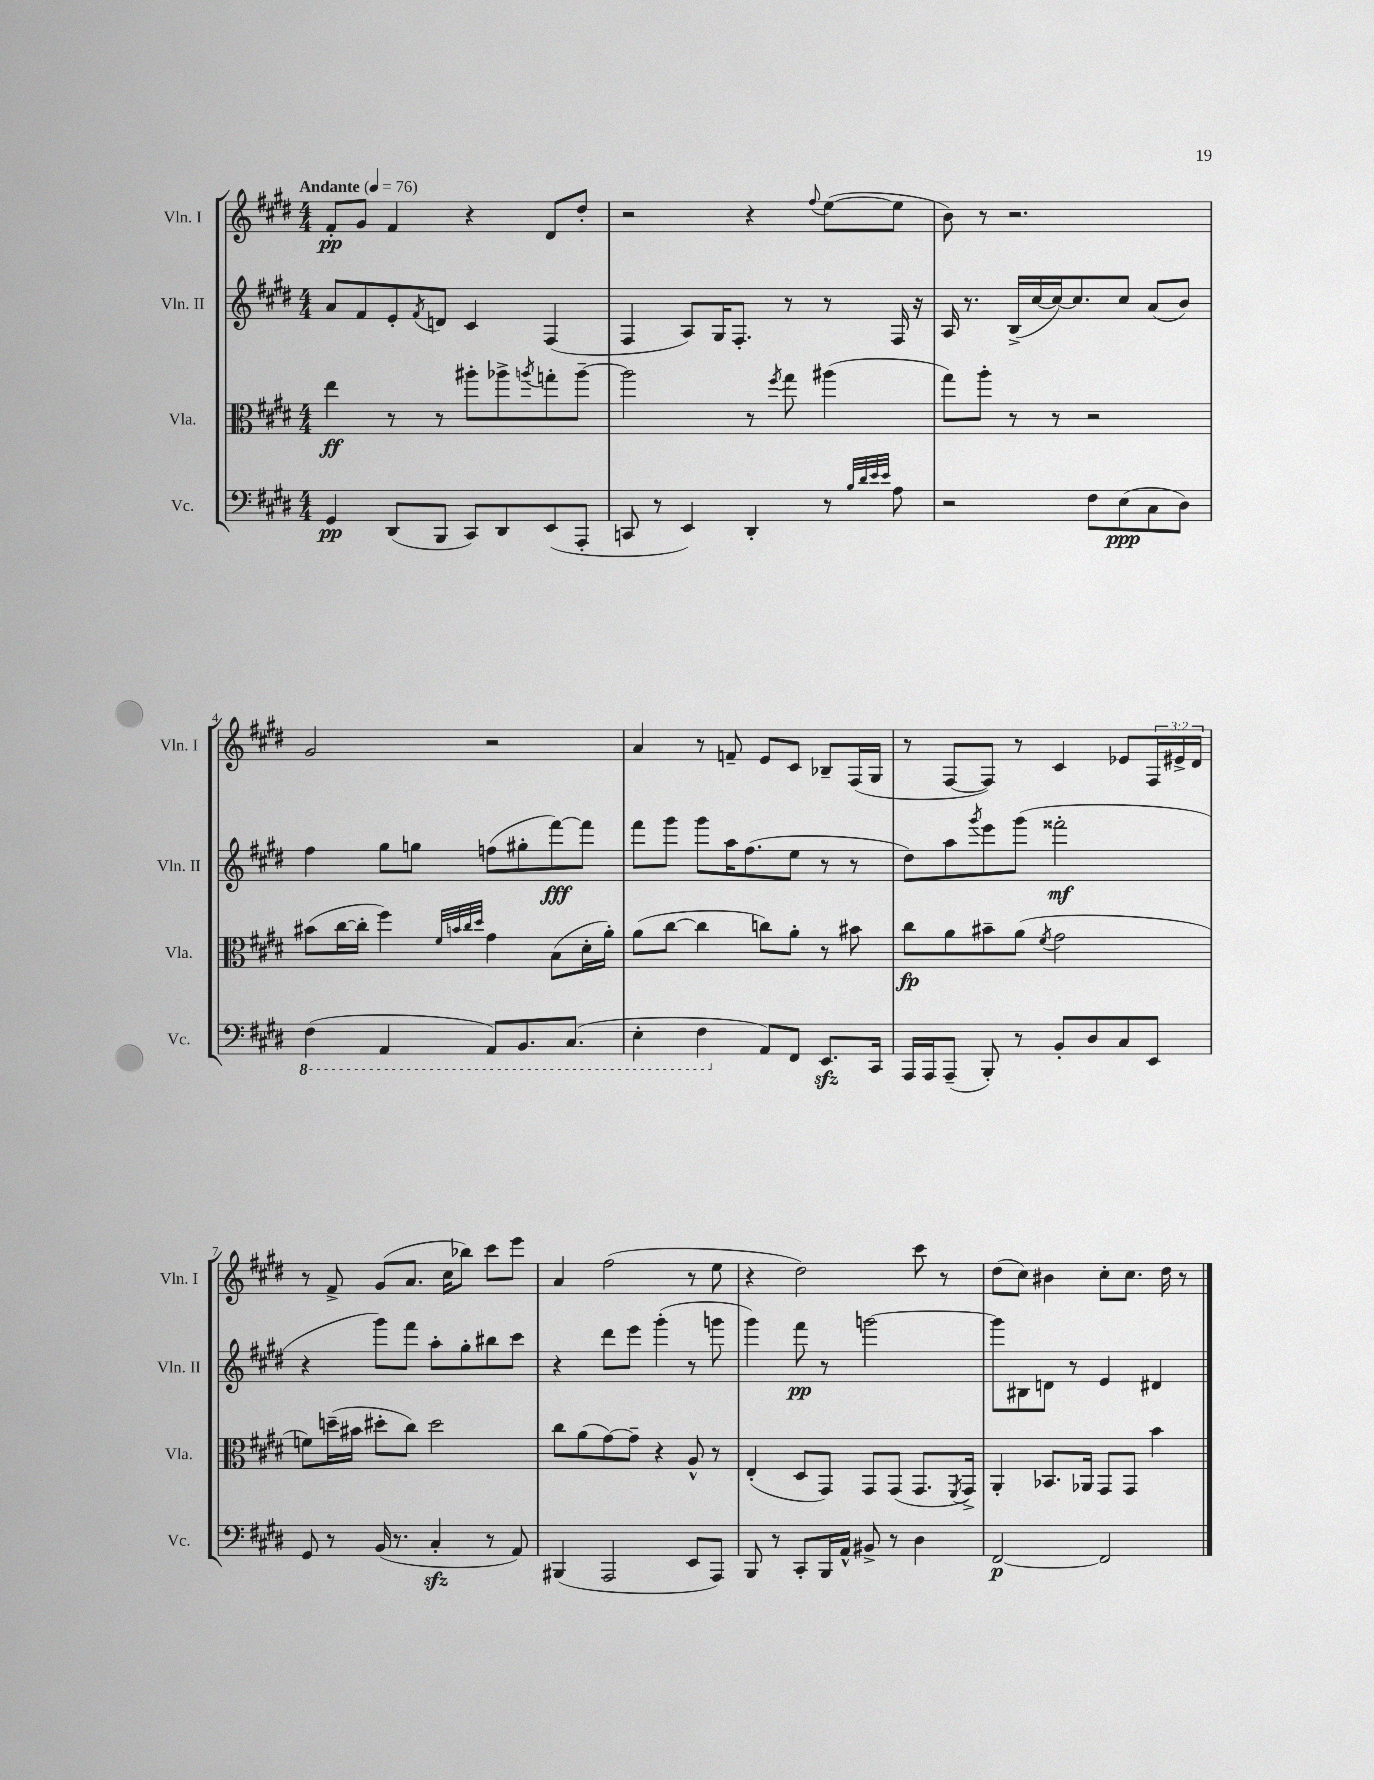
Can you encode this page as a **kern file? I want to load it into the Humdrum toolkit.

**kern	**dynam	**kern	**dynam	**kern	**dynam	**kern	**dynam
*part4	*part4	*part3	*part3	*part2	*part2	*part1	*part1
*staff4	*staff4	*staff3	*staff3	*staff2	*staff2	*staff1	*staff1
*I"Vc.	*	*I"Vla.	*	*I"Vln. II	*	*I"Vln. I	*
*I'Vc.	*	*I'Vla.	*	*I'Vln. II	*	*I'Vln. I	*
*clefF4	*	*clefC3	*	*clefG2	*	*clefG2	*
*k[f#c#g#d#]	*	*k[f#c#g#d#]	*	*k[f#c#g#d#]	*	*k[f#c#g#d#]	*
*M4/4	*	*M4/4	*	*M4/4	*	*M4/4	*
*MM76	*	*MM76	*	*MM76	*	*MM76	*
=1	=1	=1	=1	=1	=1	=1	=1
!	!	!	!	!	!	!LO:TX:a:B:t=Andante	!
4GG#/	pp	4ee\	ff	8a/L	.	8f#'/L	pp
.	.	.	.	8f#/	.	8g#/J	.
(8DD#/L	.	8r	.	8e'/	.	4f#/	.
.	.	.	.	8qf#/	.	.	.
8BBB/J	.	8r	.	8dn/J	.	.	.
8CC#/L)	.	8aa#X'\L	.	4c#/	.	4r	.
8DD#/	.	8aa-X^\	.	.	.	.	.
.	.	8qaan/	.	.	.	.	.
(8EE/	.	8ggn'\	.	(4F#/	.	8d#/L	.
8AAA'/J	.	[8aa~\J	.	.	.	8dd#'/J	.
=2	=2	=2	=2	=2	=2	=2	=2
8CCn/	.	2aa\]	.	4F#/	.	2r	.
8r	.	.	.	.	.	.	.
4EE/)	.	.	.	8A/L)	.	.	.
.	.	.	.	16G#/K	.	.	.
.	.	.	.	8.F#'/J	.	.	.
4DD#'/	.	8r	.	.	.	4r	.
.	.	8qff#/	.	.	.	.	.
.	.	8gg#\	.	8r	.	.	.
.	.	.	.	.	.	8qqff#/	.
8r	.	(4aa#X\	.	8r	.	([8ee\L	.
32qqB/LLL	.	.	.	.	.	.	.
32qqd#/	.	.	.	.	.	.	.
32qqe/	.	.	.	.	.	.	.
32qqe/JJJ	.	.	.	.	.	.	.
8A\	.	.	.	16F#/	.	8ee\J]	.
.	.	.	.	16r	.	.	.
=3	=3	=3	=3	=3	=3	=3	=3
2r	.	8gg#\L)	.	16A/	.	8b\)	.
.	.	.	.	8.r	.	.	.
.	.	8aa'\J	.	.	.	8r	.
.	.	8r	.	(16B^/LL	.	2.r	.
.	.	.	.	[16cc#/	.	.	.
.	.	8r	.	16cc#/J_)	.	.	.
.	.	.	.	8.cc#/]	.	.	.
8F#\L	.	2r	.	.	.	.	.
(8E\	ppp	.	.	8cc#/J	.	.	.
8C#\	.	.	.	(8a/L	.	.	.
8D#\J)	.	.	.	8b/J)	.	.	.
!!LO:LB:g=z
=4	=4	=4	=4	=4	=4	=4	=4
*8ba	*	*	*	*	*	*	*
(4FF#\	.	(8b#X\L	.	4ff#\	.	2g#/	.
.	.	[16cc#\L	.	.	.	.	.
.	.	16cc#'\JJ]	.	.	.	.	.
4AAA/	.	4ff#\)	.	8gg#\L	.	.	.
.	.	.	.	8ggn\J	.	.	.
.	.	32qqf#/LLL	.	.	.	.	.
.	.	32qqbn/	.	.	.	.	.
.	.	32qqcc#/	.	.	.	.	.
.	.	32qqdd#/JJJ	.	.	.	.	.
8AAA/L)	.	4g#\	.	(8ffn\L	.	2r	.
8.BBB/	.	.	.	8gg#X'\	.	.	.
.	.	(8B\L	.	[8fff#\)	fff	.	.
(8.CC#/J	.	.	.	.	.	.	.
.	.	16d#'\L	.	8fff#\J]	.	.	.
.	.	16a'\JJ)	.	.	.	.	.
=5	=5	=5	=5	=5	=5	=5	=5
4EE'\	.	(8a\L	.	8fff#\L	.	4a/	.
.	.	[8cc#\J	.	8ggg#\J	.	.	.
4FF#\	.	4cc#\]	.	8ggg#\L	.	8r	.
.	.	.	.	16aa\K	.	8fn~/	.
.	.	.	.	(8.ff#\	.	.	.
*X8ba	*	*	*	*	*	*	*
8AA/L)	.	8ccn\L)	.	.	.	8e/L	.
8FF#/J	.	8a'\J	.	8ee\J	.	8c#/J	.
8.EEzz/L	.	8r	.	8r	.	8B-X~/L	.
.	.	8b#X\	.	8r	.	(16F#/L	.
16CC#/Jk	.	.	.	.	.	16G#/JJ	.
=6	=6	=6	=6	=6	=6	=6	=6
16AAA/LL	.	8cc#\L	fp	8dd#\L)	.	8r	.
16AAA/J	.	.	.	.	.	.	.
(8AAA~/J	.	8a\	.	8aa\	.	[8F#/L	.
.	.	.	.	8qggg#/	.	.	.
8BBB'/)	.	8b#X~\	.	8eee\	.	8F#/J])	.
8r	.	(8a\J	.	(8ggg#\J	.	8r	.
.	.	8qf#/	.	.	.	.	.
8BB'/L	.	2g#\	.	2fff##X'\	mf	4c#/	.
8D#/	.	.	.	.	.	.	.
8C#/	.	.	.	.	.	8e-X/L	.
8EE/J	.	.	.	.	.	24F#/L	.
.	.	.	.	.	.	24e#X^/	.
.	.	.	.	.	.	24d#/JJ	.
!!LO:LB:g=z
=7	=7	=7	=7	=7	=7	=7	=7
8GG#/	.	8fn\L)	.	4r	.	8r	.
8r	.	(16ddn~\L	.	.	.	8f#^/	.
.	.	16b#X\JJ	.	.	.	.	.
(16BB/	.	8dd#X'\L	.	8ggg#\L)	.	(8g#/L	.
8.r	.	.	.	.	.	.	.
.	.	8cc#\J)	.	8fff#\J	.	8.a/J	.
4C#zz'/	.	2dd#\	.	8aa'\L	.	.	.
.	.	.	.	.	.	16cc#\KL	.
.	.	.	.	8gg#'\	.	8bb-X\J)	.
8r	.	.	.	8bb#X\	.	8ccc#\L	.
8AA/)	.	.	.	8ccc#\J	.	8eee\J	.
=8	=8	=8	=8	=8	=8	=8	=8
(4BBB#X/	.	8cc#\L	.	4r	.	4a/	.
.	.	(8a\	.	.	.	.	.
2AAA/	.	[8g#\)	.	8ddd#\L	.	(2ff#\	.
.	.	8g#~\J]	.	8eee\J	.	.	.
.	.	4r	.	(4ggg#'\	.	.	.
8EE/L	.	8A^^/	.	8r	.	8r	.
8AAA/J)	.	8r	.	8gggn\	.	8ee\	.
=9	=9	=9	=9	=9	=9	=9	=9
8BBB/	.	(4E'/	.	4ggg#\)	.	4r	.
8r	.	.	.	.	.	.	.
8CC#'/L	.	8D#/L	.	8fff#\	pp	2dd#\)	.
16BBB/L	.	8GG#/J)	.	8r	.	.	.
16AA^^/JJ	.	.	.	.	.	.	.
8BB#X^/	.	8GG#/L	.	[2gggn\	.	.	.
8r	.	(8GG#/J	.	.	.	.	.
4D#\	.	8.GG#/L	.	.	.	8ccc#\	.
.	.	.	.	.	.	8r	.
.	.	8qFF#/	.	.	.	.	.
.	.	16GG#^/Jk)	.	.	.	.	.
=10	=10	=10	=10	=10	=10	=10	=10
[2FF#/	p	4AA'/	.	8ggg\L]	.	(8dd#\L	.
.	.	.	.	8B#X\	.	8cc#\J)	.
.	.	8.BB-X/L	.	8dn\J	.	4b#X\	.
.	.	.	.	8r	.	.	.
.	.	16AA-X/Jk	.	.	.	.	.
2FF#/]	.	8GG#/L	.	4e/	.	8cc#'\L	.
.	.	8GG#/J	.	.	.	8.cc#\J	.
.	.	4b\	.	4d#X/	.	.	.
.	.	.	.	.	.	16dd#\	.
.	.	.	.	.	.	8r	.
==	==	==	==	==	==	==	==
*-	*-	*-	*-	*-	*-	*-	*-
